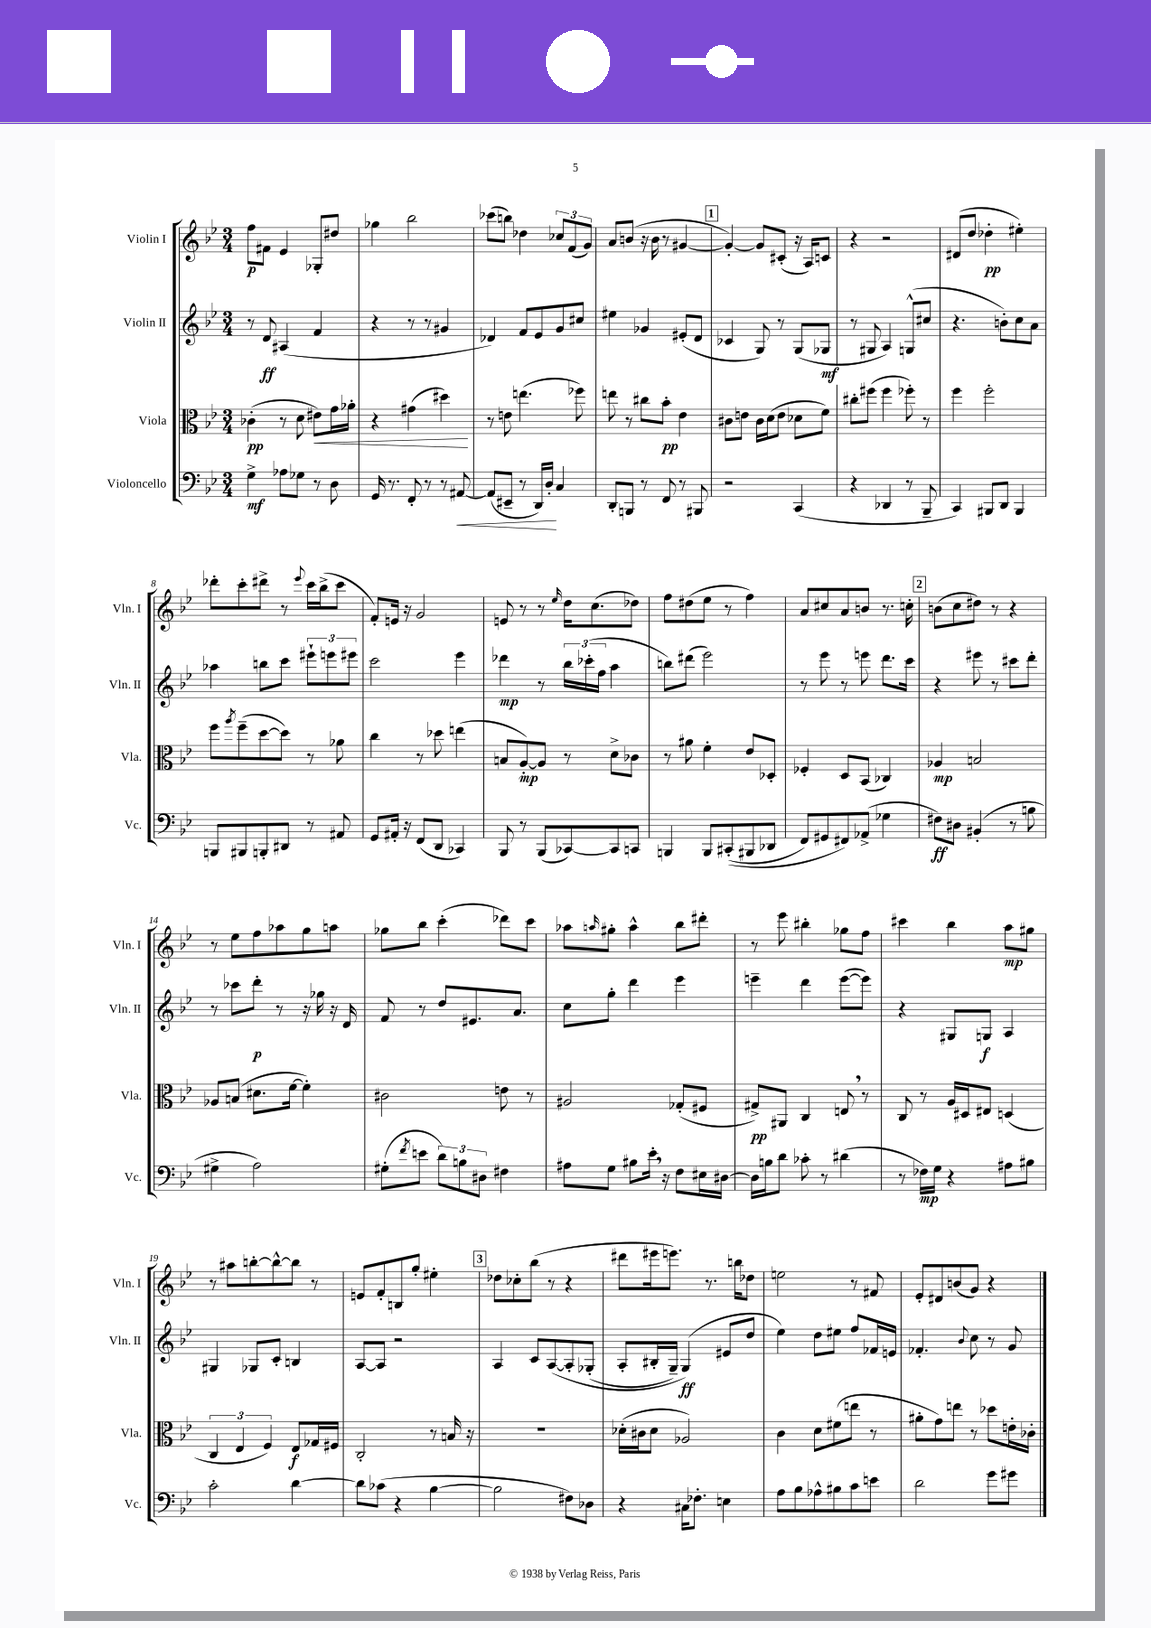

**kern	**kern	**kern	**kern
*staff4	*staff3	*staff2	*staff1
*clefF4	*clefC3	*clefG2	*clefG2
*k[b-e-]	*k[b-e-]	*k[b-e-]	*k[b-e-]
*M3/4	*M3/4	*M3/4	*M3/4
4G^	(4c-'	8r	8ff
.	.	8d	8f#
8A-	8r	(4A#	4e-
8G-	8d	.	.
8r	8e#)	4f	8G-'
8D	16g	.	8dd#
.	16a-'	.	.
=	=	=	=
16GG	4r	4r	4gg-
8.r	.	.	.
8FF'	(4g#	8r	2bb-
8r	.	8r	.
8r	4dd#)	4g#	.
[8AA#	.	.	.
=	=	=	=
(8AA#]	8r	4d-)	(8ccc-
8EE#~	8e	.	8bb)
8r	(4.ee	8f	4dd-
16DD)	.	8e-	.
16D'	.	.	.
4C	.	8g	12cc-
.	.	.	(12f
.	8ff-)	8cc#	.
.	.	.	12g)
=	=	=	=
8DD'	8ee	4ee#	8a
8BBB	8r	.	(8b
8r	8cc#	4g-	16r
.	.	.	16b
8FF	8b-'	.	8r
8r	4e-	(8e#'	[4g#
8BBB#	.	8d	.
=	=	=	=
2r	8c#	4c-	4g#'_)
.	8e	.	.
.	16c#	8G)	8g#]
.	(16d	.	.
.	8e	8r	(8c#'
(4CC	8d-	(8G	16r
.	.	.	16A)
.	8f)	8G-	8c
=	=	=	=
4r	8cc#'	8r	4r
.	(8ff#	8G#	.
4DD-	4ff#	4A)	2r
8r	8ff-')	(8G^^	.
8BBB-~	8r	8cc#	.
=	=	=	=
4CC)	4ff	4.r	(8d#
.	.	.	8dd
8BBB#	2ff'	.	4dd-'
8DD	.	8b')	.
4BBB#	.	8cc	4ee#')
.	.	8a	.
=	=	=	=
8BBB	8ff	4aa-	8ddd-'
.	8qaa	.	.
8BBB#	(8ff~	.	8ccc'
8BBB'	[8dd	8bb	8ddd#^
8DD#	8dd])	8ccc	8r
.	.	.	8qqeee-
8r	8r	12eee#`	16ccc
.	.	.	(16bb-^
.	.	12eee	.
8AA#	8a-	.	8ccc
.	.	12eee#	.
=	=	=	=
8GG	4cc	2ccc	8f')
16AA#'	.	.	16e
16r	.	.	16r
(8FF	8r	.	2g
8DD	8dd-	.	.
4CC-)	(4ee	4eee-	.
=	=	=	=
8BBB-	8B	4ddd-	8e
8r	[8A')	.	8r
(8BBB-	8A]	8r	8r
.	.	.	16qqee-
[8CC-)	8r	24bb-	16dd
.	.	(24ccc-'	.
.	.	.	(8.cc
.	.	24ff	.
8CC-]	8d^	4aa	.
8CC	8c-	.	8dd-)
=	=	=	=
4BBB	8r	8bb)	8ff
.	8a#	(8ddd#	(8dd#
8BBB	4f'	2eee-)	8ee-
&((8CC#'	.	.	8r
8BBB#	8e-	.	4ff)
8DD-	8D-'	.	.
=	=	=	=
8FF)	4F-'	8r	8a
8GG#	.	8eee-	8cc#
8FF#&)	8D	8r	8a
(8AA-^	(8BB-	8eee	8b
4G-	4C-)	8.ddd	8.r
.	.	16ccc	16cc'
=	=	=	=
8F#)	4A-	4r	(8b
8D#	.	.	8cc
(4BB#'	2B	8eee#	8dd#)
.	.	8r	8r
8r	.	8ccc#	4r
8B	.	8ddd'	.
=	=	=	=
4G#^	8A-	8r	8r
.	(8B	8ccc-	8ee-
2A)	8.d#	8ddd'	8ff
.	.	8r	8aa-
.	[16f	.	.
.	4f'])	16r	8gg
.	.	16gg-	.
.	.	16r	8aa
.	.	16d	.
=	=	=	=
(8G#'	2c#	8f	8gg-
8qf	.	.	.
8e	.	8r	8bb-
12d)	.	8dd	(4ccc'
12B	.	.	.
.	.	8.e#	.
12D#	.	.	.
4F#	8e	.	8ddd-)
.	.	8.a	.
.	8r	.	8ccc
=	=	=	=
8A#	2A#	8cc	8aa-
.	.	.	16qqaa
8G	.	8gg'	8gg#'
8B#	.	4ddd	4aa^^
16e-'	.	.	.
16r	.	.	.
8F	(8G-'	4eee-	8bb-
16E#	8F#	.	8ddd#'
[16D#	.	.	.
=	=	=	=
16D#]	8G#^)	4eee~	8r
16B	.	.	.
8d	8AA#	.	8eee-
8c-'	4C	4ddd	4bb#'
8r	.	.	.
(4d#	8E	([8eee	8gg-
.	8r	8eee])	8ff
=	=	=	=
8r	8C	4r	4ccc#
16F-)	8r	.	.
16G	.	.	.
4r	16A	8G#	4bb-
.	16D#	.	.
.	8E#	8G	.
8A#	(4D	4A	8aa
8B#	.	.	8gg#
=	=	=	=
2c'	6C	4G#	8r
.	.	.	8aa#
.	6E-	.	.
.	.	8G-	[8bb'
.	6F)	.	.
.	.	8c'	8bb^^_
[4d	8E-	4B	8bb]
.	16G-	.	8r
.	16F#	.	.
=	=	=	=
8d]	2C'	[8A	8e
(8c-	.	8A]	8f'
4r	.	2r	8B
.	.	.	8gg'
[4B-	8r	.	4ee#'
.	16B	.	.
.	16r	.	.
=	=	=	=
2B-]	2.r	4A	8dd-
.	.	.	8cc-'
.	.	8c	(8bb-
.	.	&([8A	8r
8F#)	.	8A']	4r
8D-	.	(8G-'	.
=	=	=	=
4r	(16d-'	8A'	8ddd#
.	16c#	.	.
.	8d-	16B#'	16eee#
.	.	16G~)	8.eee)
16C#	2A-)	(4G&)	.
8.F-'	.	.	.
.	.	.	8.r
4E	.	8e#	.
.	.	.	16bb
.	.	8dd	8dd-
=	=	=	=
8A	4c	4ee-)	2ee
8B-	.	.	.
8A-^^	8d	8dd	.
8B#	(8f#	8ee#	.
8c	8ee	8ff	8r
8e	8r	16f-	8f#
.	.	16e	.
=	=	=	=
2d	8a#'	4.f-'	8e-'
.	8g)	.	8d#
.	8ee	.	(8b
.	.	8qqb-	.
.	8r	8cc	8g)
8g	8dd-	8r	4r
8g#	16e'	8g	.
.	16c-'	.	.
==	==	==	==
*-	*-	*-	*-
